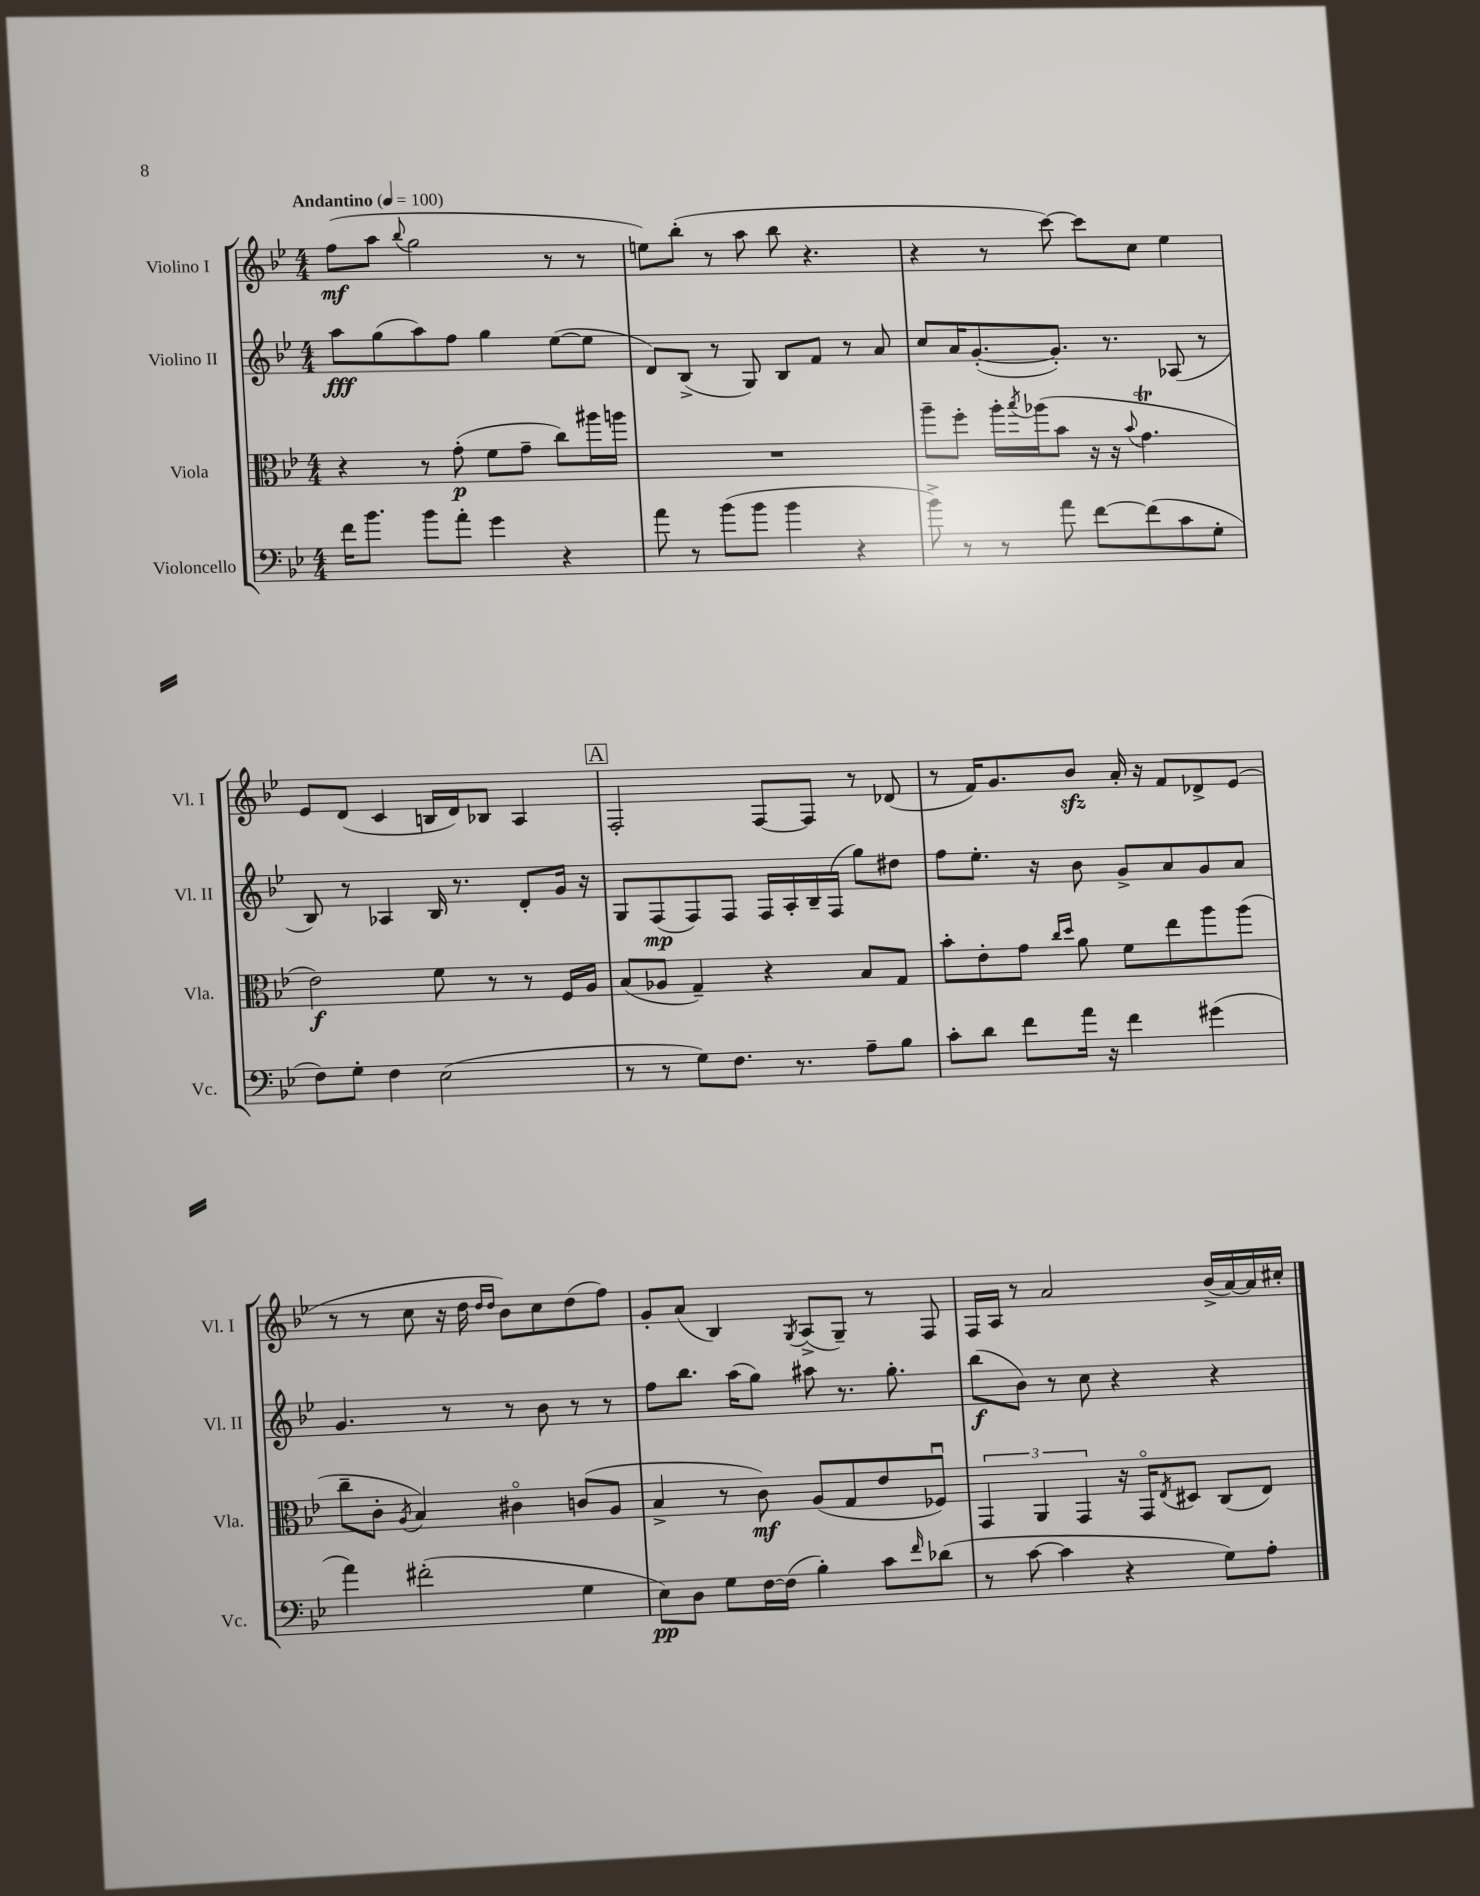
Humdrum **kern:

**kern	**kern	**kern	**kern
*staff4	*staff3	*staff2	*staff1
*clefF4	*clefC3	*clefG2	*clefG2
*k[b-e-]	*k[b-e-]	*k[b-e-]	*k[b-e-]
*M4/4	*M4/4	*M4/4	*M4/4
*MM100	*MM100	*MM100	*MM100
16f\LK	4r	8aa\L	(8ff\L
8.b-\J	.	.	.
.	.	(8gg\	8aa\J
.	.	.	8qqbb-/
8b-\L	8r	8aa\)	2gg\
8a'\J	(8g'\	8ff\J	.
4g\	8f\L	4gg\	.
.	8g~\J	.	.
4r	8cc\L)	([8ee-\L	8r
.	16aa#\L	8ee-\]J	8r
.	16aa\JJ	.	.
=	=	=	=
8a\	1r	8d/L)	8ee\L)
8r	.	(8B-^/J	(8bb-'\J
(8b-\L	.	8r	8r
8b-\J	.	8G/)	8aa\
4b-\	.	8B-/L	8bb-\
.	.	8f/J	4.r
4r	.	8r	.
.	.	8a/	.
=	=	=	=
8b-^\)	8aa~\L	8cc/L	4r
8r	8ff'\J	16a/K	.
.	.	([8.g'/	.
8r	16aa'\LL	.	8r
.	8qbb-/	.	.
.	(16aa-\J	.	.
8a\	8b-\J	8.g'/]J)	[8ccc\)
[8f\L	16r	.	8ccc\]L
.	16r	8.r	.
.	8qqb-/	.	.
(8f\]	4.g\	.	8cc\J
8c\	.	(8A-/	4ee-\
8G'\J	.	8r	.
=	=	=	=
8F\L)	2e-\)	8B-/)	8e-/L
8G'\J	.	8r	(8d/J
4F\	.	4A-/	4c/
(2E-\	8f\	16B-/	16B/LL
.	.	8.r	16d/J)
.	8r	.	8B-/J
.	8r	8d'/L	4A/
.	16F/LL	16g/Jk	.
.	16A/JJ	16r	.
=	=	=	=
8r	(8B-/L	8G/L	2F'/
8r	8A-/J	(8F/	.
8G\L)	4G~/)	8F/)	.
8.F\J	.	8F/J	.
.	4r	16F/LL	[8F/L
8.r	.	16A'/	.
.	.	16B-~/	8F/]J
.	.	(16F/JJ	.
8A~\L	8B-/L	8gg\L)	8r
8B-\J	8G/J	8dd#\J	(8d-/
=	=	=	=
8c'\L	8b-'\L	8ff\L	8r
8d\J	8e-'\	8.ee-'\J	16f/LK)
.	.	.	8.g/
8f\L	8g\J	.	.
.	.	16r	.
.	16qqcc/LL	.	.
.	16qqdd/JJ	.	.
16a\Jk	8a\	8b-\	8b-/J
16r	.	.	.
4f\	8f\L	8g^/L	16a'/
.	.	.	16r
.	8ee-\	8a/	8f/L
(4g#\	8aa\	8g/	8d-^/
.	(8aa\J	8a/J	(8e-/J
=	=	=	=
4a\)	8cc~\L	4.g/	8r
.	8c'\J	.	8r
.	8qA/	.	.
(2f#'\	4B-/)	.	8cc\
.	.	8r	16r
.	.	.	16dd\
.	.	.	16qqdd/LL
.	.	.	16qqdd/JJ
.	4c#o\	8r	8b-\L)
.	.	8b-\	8cc\
4G\	(8c/L	8r	(8dd\
.	8A/J	8r	8ff\J)
=	=	=	=
8E-\L)	4B-^/	8ff\L	8g'/L
8D\J	.	8.bb-\J	(8a/J
8G\L	8r	.	4B-/)
.	.	(16aa\LK	.
[16F\L	8c\)	8gg\J)	.
(16F\]JJ	.	.	.
.	.	.	8qG/
4B-'\)	(8A/L	8aa#\	(8A^/L
.	8G/	8.r	8G~/J)
8c\L	8e-/	.	8r
.	.	8.gg'\	.
16qqf/	.	.	.
(8d-\J	8F-u/J)	.	8F/
=	=	=	=
8r	6GG/	(8bb-\L	16F/LL
.	.	.	16A/JJ
[8c\	.	8b-\J)	8r
.	6AA/	.	.
4c\]	.	8r	2a/
.	6GG/	.	.
.	.	8cc\	.
4r	16r	4r	.
.	16GGo/LK	.	.
.	8qE-/	.	.
.	8D#/J	.	.
8G\L)	(8C/L	4r	(16b-^/LL
.	.	.	[16a/)
8A'\J	8E-/J)	.	16a/]
.	.	.	16cc#'/JJ
==	==	==	==
*-	*-	*-	*-
